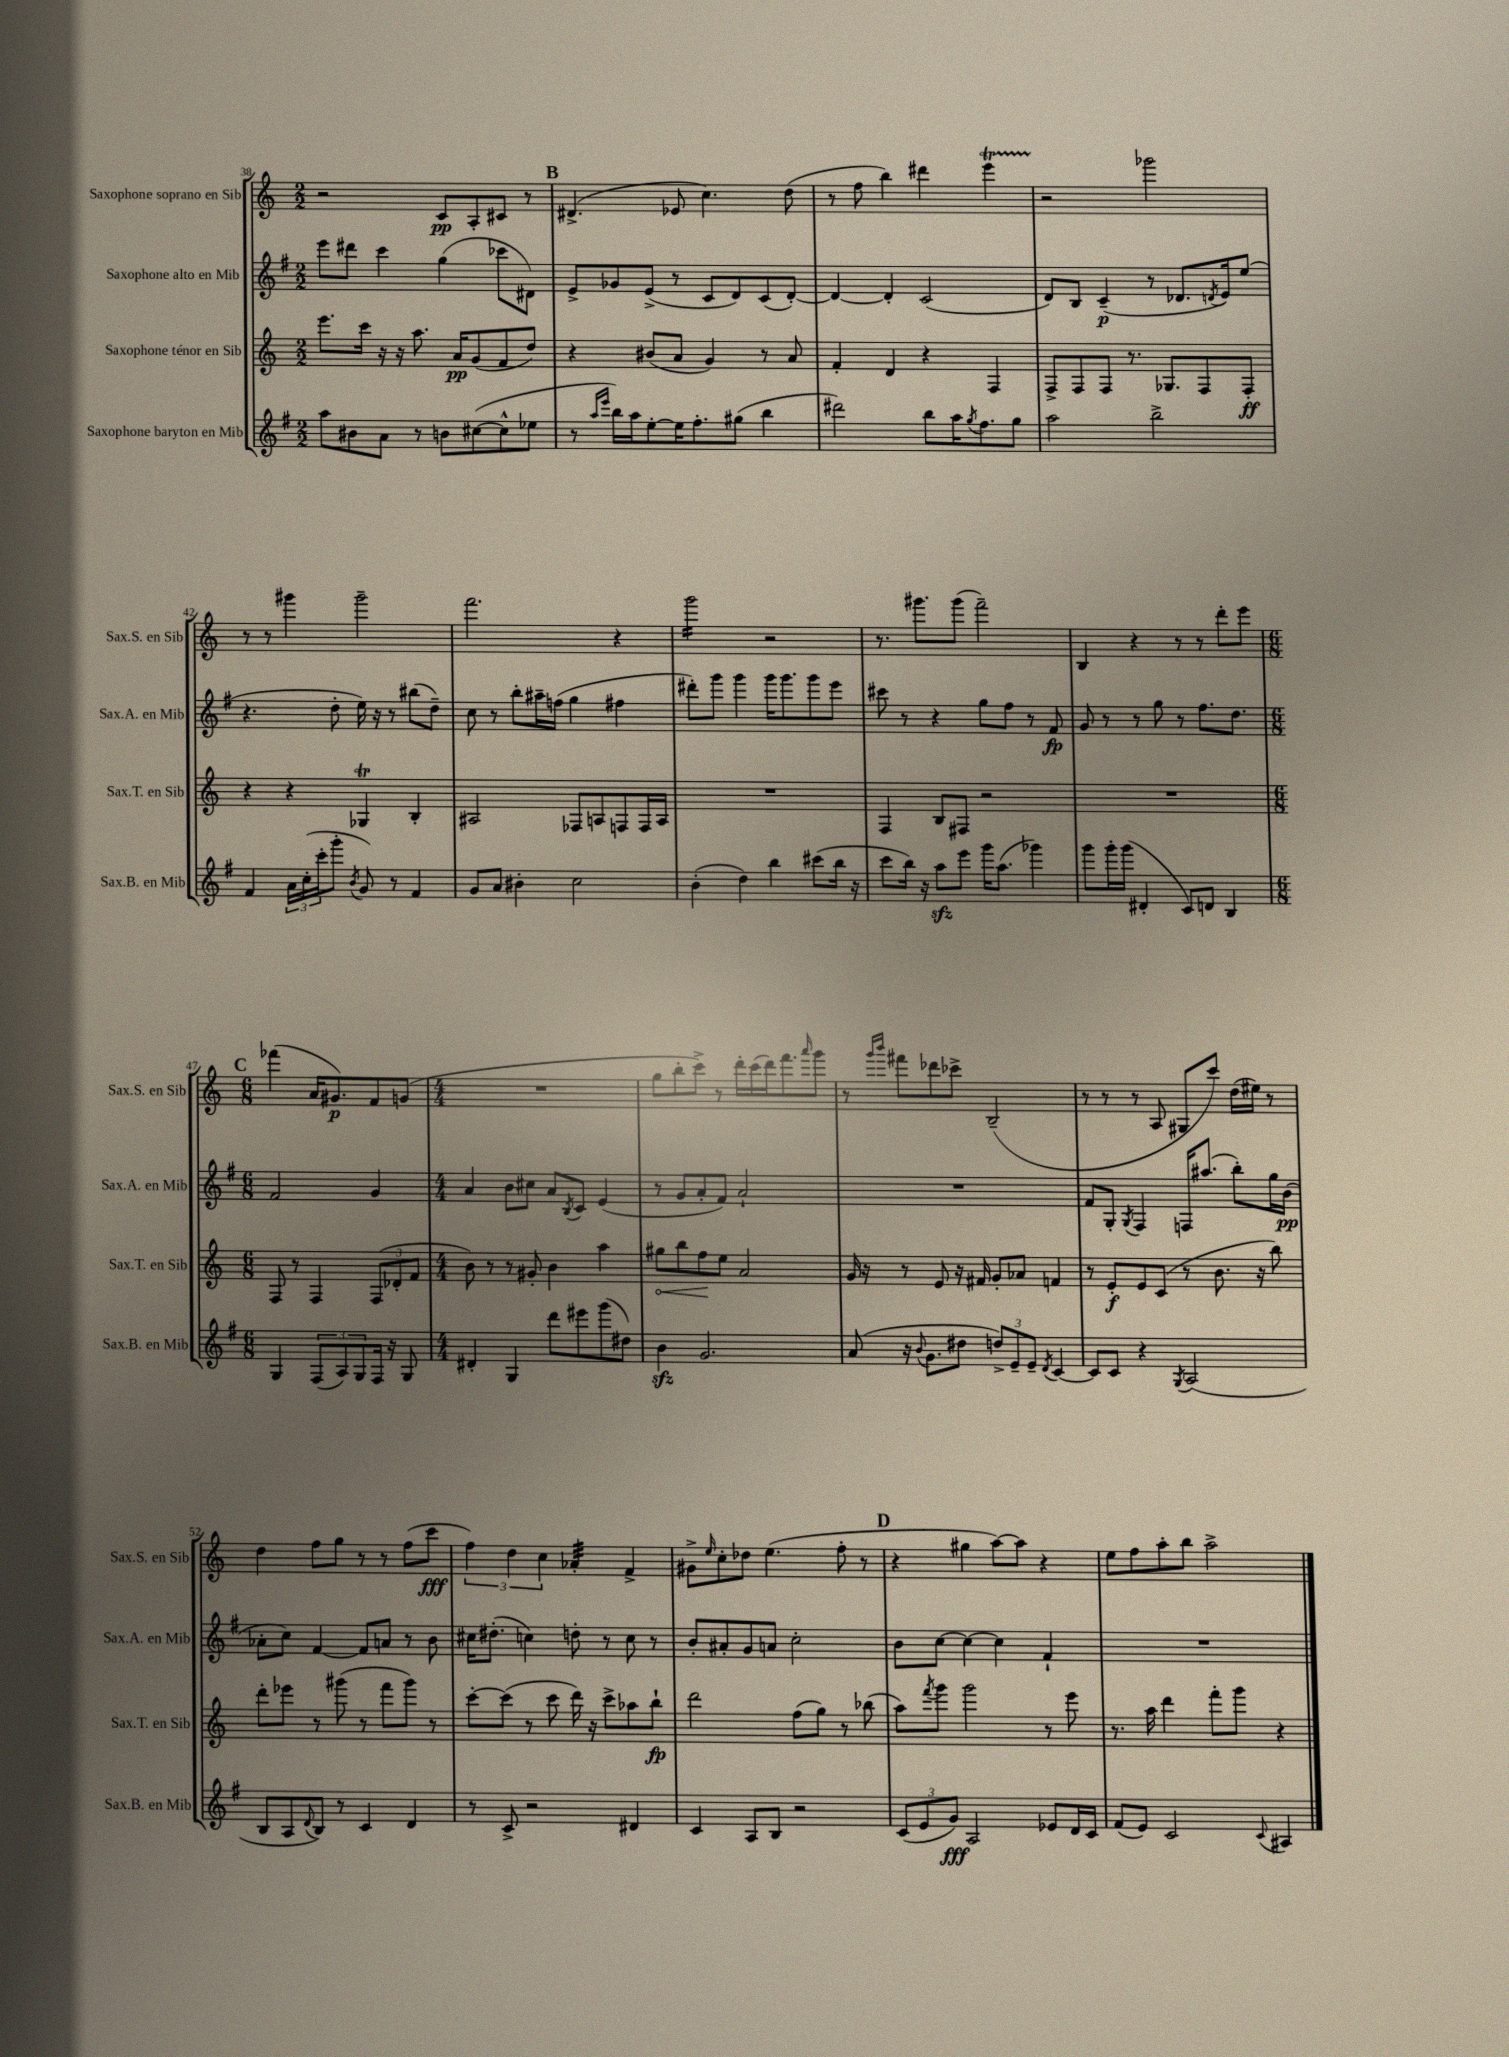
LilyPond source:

<<
\new StaffGroup <<
\new Staff = "s0" \with { instrumentName = "Saxophone soprano en Sib" shortInstrumentName = "Sax.S. en Sib" } {
    \clef treble \key c \major \numericTimeSignature \time 2/2
    r2 c'8\pp a8-. cis'8 r8 |
    \mark \markup { \bold "B" } dis'4.->( ees'8 c''4.) d''8( |
    r8 f''8 b''4) dis'''4 e'''4\startTrillSpan |
    r2\stopTrillSpan ges'''2 |
    r8 r8 gis'''4 gis'''2-- |
    f'''2. r4 |
    g'''2:16 r2 |
    r8. gis'''8. gis'''8( f'''2--) |
    b4 r4 r8 r8 d'''8-. e'''8 |
    \mark \markup { \bold "C" } \numericTimeSignature \time 6/8 fes'''4( a'16 gis'8.\p) f'8 g'8( |
    \numericTimeSignature \time 4/4 R1 |
    g''8 b''8-. c'''8->) r8 d'''16-. c'''16( d'''16) f'''8. \grace { a'''16 } g'''8 |
    r8 \grace { g'''16 b'''16 } fis'''8 des'''8 ces'''8-> b2--( |
    r8 r8 r8 a8 gis8 c'''8) d''16( eis''16) r8 |
    d''4 f''8 g''8 r8 r8 f''8( c'''8\fff |
    \tuplet 3/2 { f''4) d''4 c''4 } aes'4:32-. f'4-> |
    gis'8-> \grace { e''16 } c''8-. des''8 e''4.( f''8-. r8 |
    \mark \markup { \bold "D" } r4 gis''4 a''8~) a''8 r4 |
    e''8 f''8 a''8-. b''8 a''2-> \bar "|." |
}
\new Staff = "s1" \with { instrumentName = "Saxophone alto en Mib" shortInstrumentName = "Sax.A. en Mib" } {
    \clef treble \key g \major \numericTimeSignature \time 2/2
    e'''8 dis'''8 c'''4 g''4( ces'''8 dis'8) |
    \mark \markup { \bold "B" } e'8-> ges'8 e'8->( r8 c'8 d'8) c'8( d'8~-.) |
    d'4~ d'4-. c'2( |
    d'8) b8 c'4--\p( r8 des'8. \acciaccatura { d'8 } e'16) e''8( |
    r4. d''8-. e''16) r16 r8 bis''8( d''8--) |
    c''8 r8 b''8-. ais''16-- f''16( g''4 fis''4 |
    dis'''8-.) g'''8 g'''4 g'''16 g'''8. g'''8 e'''8 |
    cis'''8 r8 r4 g''8 fis''8 r8 fis'8\fp |
    g'8 r8 r8 g''8 r8 fis''8. d''8. |
    \mark \markup { \bold "C" } \numericTimeSignature \time 6/8 fis'2 g'4 |
    \numericTimeSignature \time 4/4 a'4 b'8 cis''8 a'8 \acciaccatura { b8 } c'8 e'4( |
    r8 g'8 a'8-. fis'8) a'2-! |
    R1 |
    fis'8 g8-. \acciaccatura { g8 } fis4 f16 ais''8.( b''8-.) g''16 b'16\pp( |
    aes'8-. c''8) fis'4~ fis'8 a'8 r8 b'8 |
    cis''16 dis''8.-.( c''4) d''8-. r8 c''8 r8 |
    b'8-. ais'8-. g'8 a'8 c''2-. |
    \mark \markup { \bold "D" } b'8 c''8~ c''4~ c''4 fis'4-! |
    R1 \bar "|." |
}
\new Staff = "s2" \with { instrumentName = "Saxophone ténor en Sib" shortInstrumentName = "Sax.T. en Sib" } {
    \clef treble \key c \major \numericTimeSignature \time 2/2
    e'''8. c'''16 r16 r16 a''8. a'16\pp g'8( f'8 d''8) |
    \mark \markup { \bold "B" } r4 bis'8( a'8 g'4) r8 a'8 |
    f'4-. d'4 r4 f4 |
    f8-> f8 f8 r8. ges8. f8 f8-.\ff |
    r4 r4 ges4\trill b4-. |
    ais2 fes8 a8 f8 f16 a16 |
    R1 |
    f4 b8 fis8 r2 |
    R1 |
    \mark \markup { \bold "C" } \numericTimeSignature \time 6/8 f8 r8 f4 \tuplet 3/2 { f8( des'8-. f'8 } |
    \numericTimeSignature \time 4/4 b'8) r8 r8 gis'8-. b'4 a''4 |
    \once \override Hairpin.circled-tip = ##t gis''8\< b''8 f''8\! e''8 a'2 |
    g'16 r16 r8 e'8 r16 fis'16 g'8-. aes'8 f'4 |
    r8 e'8-.\f e'8 c'8( r8 b'8. r16 b''8) |
    d'''8-. ees'''8 r8 gis'''8( r8 f'''8 gis'''8) r8 |
    c'''8~-. c'''8( r8 c'''8 d'''16) r16 c'''8-> aes''8 b''8-!\fp |
    d'''2 f''8( g''8) r8 bes''8( |
    \mark \markup { \bold "D" } a''8) \acciaccatura { f'''8 } g'''8 g'''2 r8 e'''8 |
    r8. a''16 d'''4 f'''8-. g'''8 r4 \bar "|." |
}
\new Staff = "s3" \with { instrumentName = "Saxophone baryton en Mib" shortInstrumentName = "Sax.B. en Mib" } {
    \clef treble \key g \major \numericTimeSignature \time 2/2
    a''8 bis'8 a'8 r8 b'8 cis''8~( cis''8-^ ees''8 |
    \mark \markup { \bold "B" } r8 \grace { a''16 e'''16 } b''16) a''16 e''8~-. e''16 fis''8.-. gis''8( b''4 |
    dis'''2) b''8 a''16 \acciaccatura { g''8 } fis''8. g''8 |
    a''2 b''2-> |
    fis'4 \tuplet 3/2 { a'16 c''16-.( c'''16-. } g'''8-. \acciaccatura { b'8 } g'8) r8 fis'4 |
    g'8 a'8 bis'4-. c''2 |
    b'4-.( d''4) b''4 cis'''8( b''16 r16 |
    c'''8 b''16) r16 a''8\sfz e'''8 g'''16 a''8.( ges'''4) |
    g'''8 g'''16-. g'''16( dis'4-. c'8) d'8 b4 |
    \mark \markup { \bold "C" } \numericTimeSignature \time 6/8 g4 \tuplet 3/2 { fis8( a8) g8 } fis16 r16 g8 |
    \numericTimeSignature \time 4/4 dis'4-. g4 d'''8 eis'''8 g'''8( dis''8) |
    b'4\sfz g'2. |
    a'8( r16 \appoggiatura { b'8 } g'8. dis''8 \tuplet 3/2 { d''8->) e'8-- e'8-- } \acciaccatura { d'8 } c'4~ |
    c'8 c'8 r4 \acciaccatura { g8 } a2( |
    b8 a8 \appoggiatura { d'8 } b8) r8 c'4 d'4 |
    r8 c'8-> r2 dis'4 |
    c'4 a8 b8 r2 |
    \mark \markup { \bold "D" } \tuplet 3/2 { c'8( e'8 g'8\fff) } a2 ees'8 d'16 c'16 |
    fis'8( e'8) c'2 \appoggiatura { c'8 } ais4 \bar "|." |
}
>>
>>
\layout { \context { \Score currentBarNumber = #38 } }
